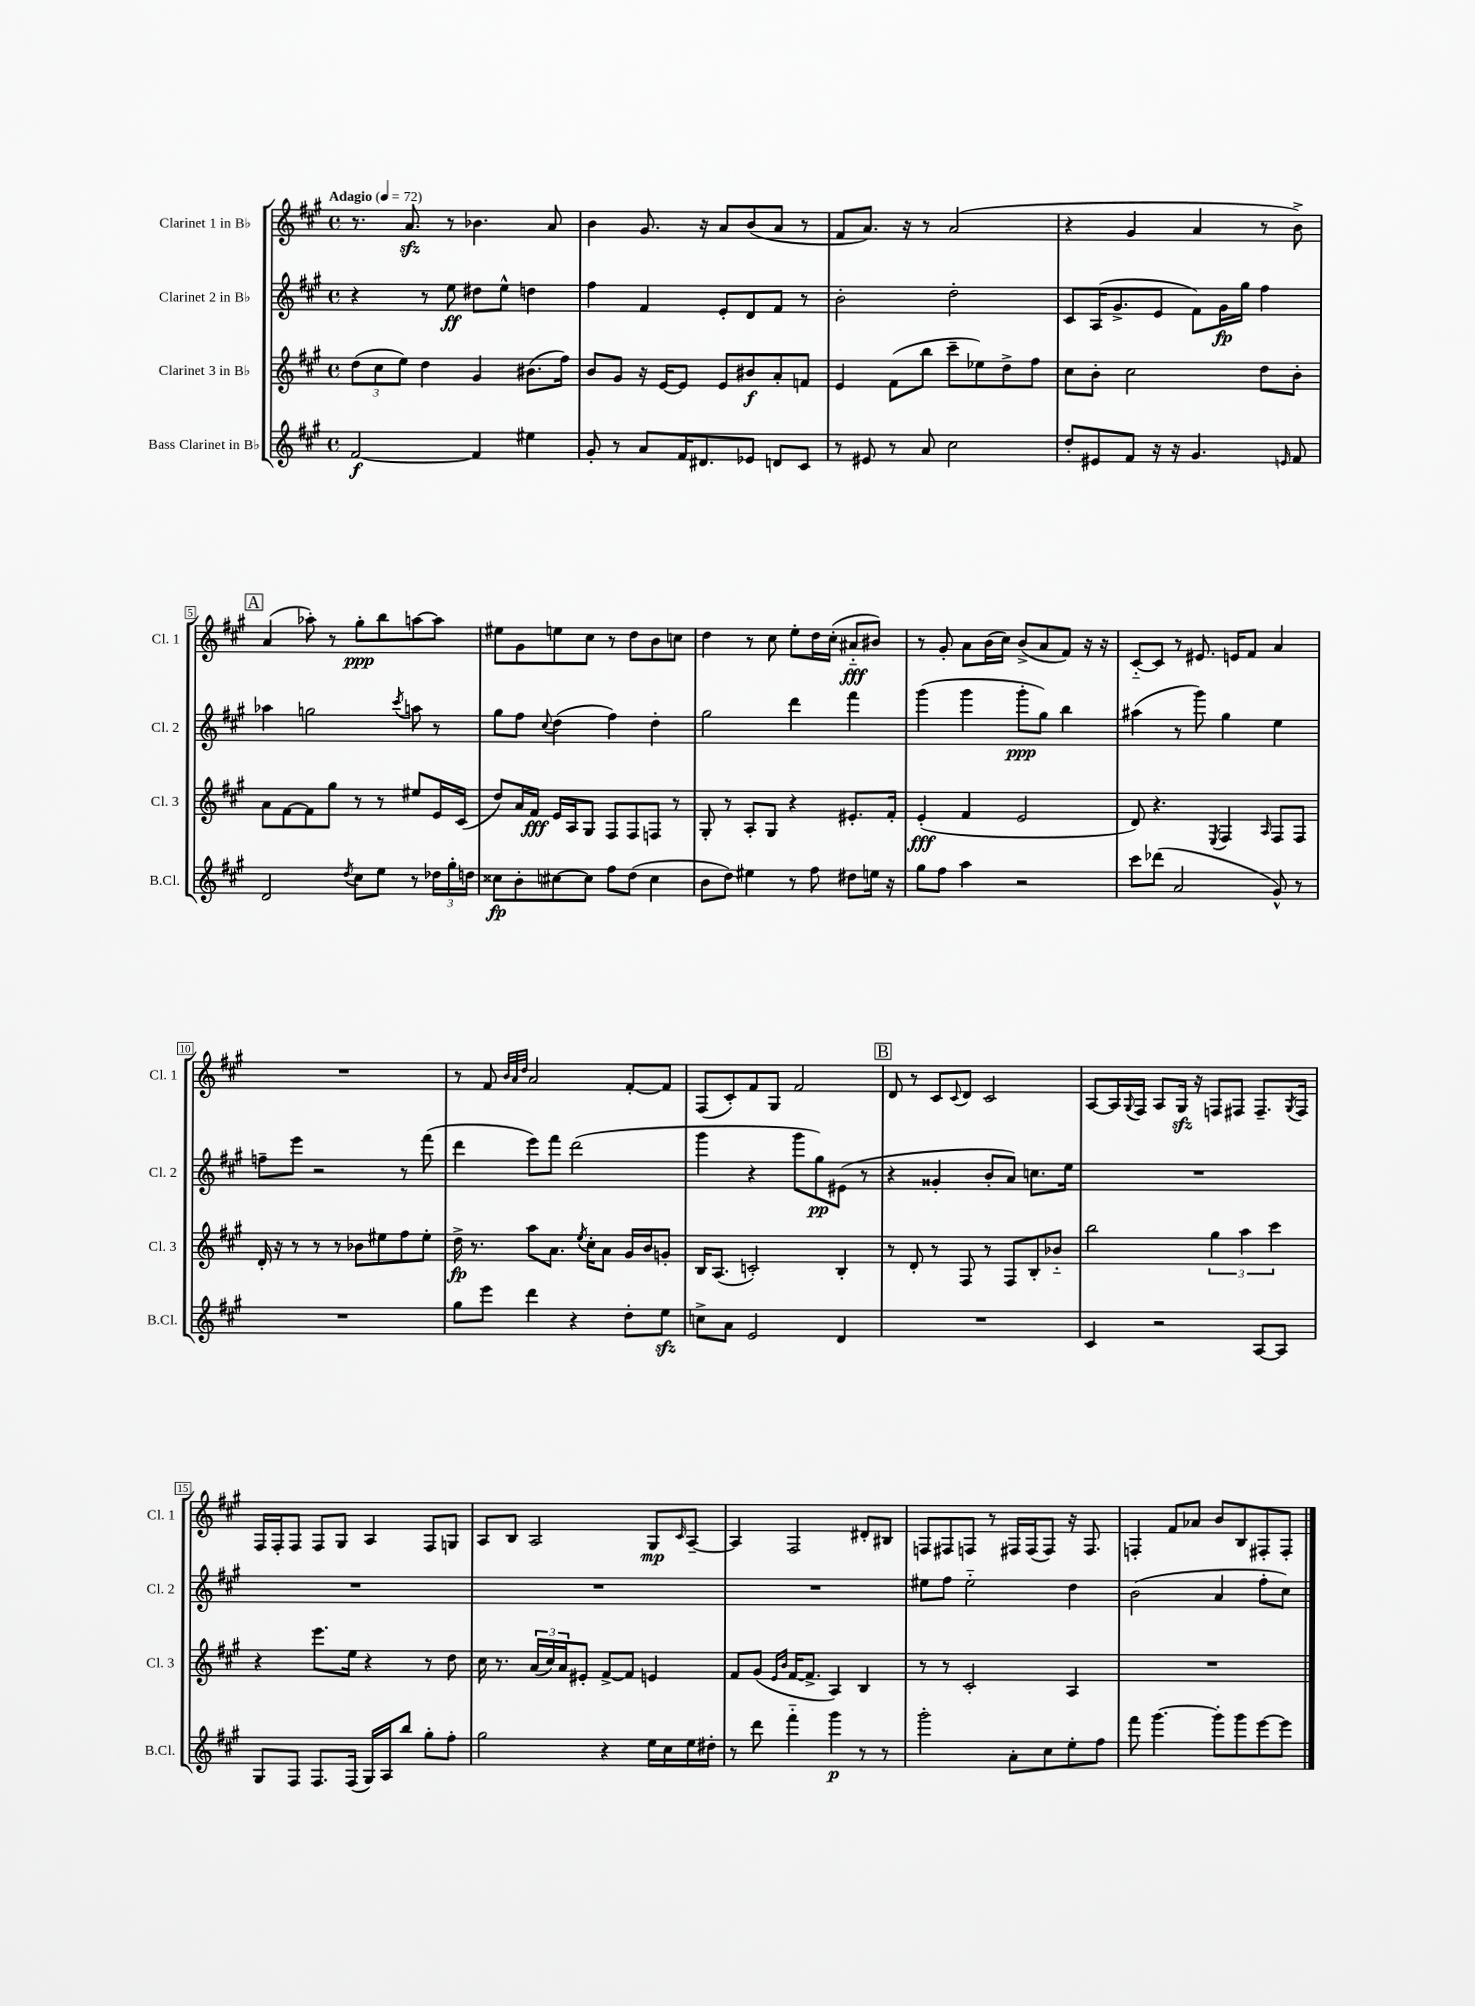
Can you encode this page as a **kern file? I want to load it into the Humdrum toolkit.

**kern	**kern	**kern	**kern
*staff4	*staff3	*staff2	*staff1
*clefG2	*clefG2	*clefG2	*clefG2
*k[f#c#g#]	*k[f#c#g#]	*k[f#c#g#]	*k[f#c#g#]
*M4/4	*M4/4	*M4/4	*M4/4
*met(c)	*met(c)	*met(c)	*met(c)
*MM72	*MM72	*MM72	*MM72
[2f#/	(12dd\L	4r	8.r
.	12cc#\	.	.
.	12ee\J)	.	.
.	.	.	8.a/
.	4dd\	8r	.
.	.	8ee\	8r
4f#/]	4g#/	8dd#\L	4.b-\
.	.	8ee^^\J	.
4ee#\	(8.b#\L	4dd\	.
.	.	.	8a/
.	16ff#\Jk)	.	.
=	=	=	=
8g#'/	8b/L	4ff#\	4b\
8r	8g#/J	.	.
8a/L	16r	4f#/	8.g#/
.	[16e/LK	.	.
16f#/K	8e/]J	.	.
8.d#/	.	.	16r
.	8e/L	8e'/L	8a/L
8e-/J	8b#/	8d/	(8b/
8d/L	8a'/	8f#/J	8a/J
8c#/J	8f/J	8r	8r
=	=	=	=
8r	4e/	2b'\	8f#/L
8e#/	.	.	8.a/J)
8r	(8f#\L	.	.
.	.	.	16r
8a/	8bb\J	.	8r
2cc#\	8ccc#~\L	2dd'\	(2a/
.	8ee-\)	.	.
.	8dd^\	.	.
.	8ff#\J	.	.
=	=	=	=
8dd'/L	8cc#\L	8c#/L	4r
8e#/	8b'\J	(16A/K	.
.	.	8.g#^/	.
8f#/J	2cc#\	.	4g#/
16r	.	8e/J	.
16r	.	.	.
4.g#/	.	8f#\L)	4a/
.	.	16g#\L	.
.	.	16gg#\JJ	.
.	8dd\L	4ff#\	8r
16qqe/	.	.	.
8f#/	8b'\J	.	8b^\)
=	=	=	=
2d/	8a\L	4aa-\	(4a/
.	[8f#\	.	.
.	8f#\]	2gg\	8aa-'\)
.	8gg#\J	.	8r
8qdd/	.	.	.
8cc#\L	8r	.	8gg#'\L
8ee\J	8r	.	8bb\
.	.	8qccc#/	.
8r	8ee#/L	8aa\	[8aa\
24dd-\LL	16e/L	8r	8aa\]J
24gg#'\	.	.	.
.	(16c#/JJ	.	.
24dd\JJ	.	.	.
=	=	=	=
8cc##\L	8dd/L)	8gg#\L	8ee#\L
8b'\	16a/L	8ff#\J	8g#\
.	16f#/JJ	.	.
.	.	8qqcc#/	.
[8cc#\	16e/LL	(4dd\	8ee\
.	16A/J	.	.
8cc#\]J	8G#/J	.	8cc#\J
8ff#\L	8F#/L	4ff#\)	8r
(8dd\J	8F#/	.	8dd\L
4cc#\	8F/J	4dd'\	8b\
.	8r	.	8cc\J
=	=	=	=
8b\L	8G#'/	2gg#\	4dd\
8dd\J)	8r	.	.
4ee#\	8A'/L	.	8r
.	8G#/J	.	8cc#\
8r	4r	4ddd\	8ee'\L
8ff#\	.	.	16dd\L
.	.	.	(16cc#'\JJ
8dd#\L	8.e#'/L	4fff#\	8a#'~/L
16ee\Jk	.	.	8b#/J)
16r	16f#'/Jk	.	.
=	=	=	=
8gg#\L	(4e'/	(4ggg#\	8r
8ff#\J	.	.	8g#'/
4aa\	4f#/	4ggg#\	8a\L
.	.	.	(16b\L
.	.	.	16cc#\JJ)
2r	2e/	8ggg#'\L	(8b^/L
.	.	8gg#\J)	8a/
.	.	4bb\	8f#/J)
.	.	.	16r
.	.	.	16r
=	=	=	=
8ccc#\L	8d/)	(4aa#\	[8c#'~/L
(8ddd-\J	4.r	.	8c#/]J
2a/	.	8r	8r
.	.	8ggg#\)	8.e#/
.	8qE/	.	.
.	4F#/	4gg#\	.
.	.	.	16e/LK
.	.	.	8f#/J
.	16qqA/	.	.
8g#^^/)	8F#/L	4ee\	4a/
8r	8F#/J	.	.
=	=	=	=
1r	16d'/	8ff~\L	1r
.	16r	.	.
.	8r	8eee\J	.
.	8r	2r	.
.	8r	.	.
.	8b-\L	.	.
.	8ee#\	.	.
.	8ff#\	8r	.
.	8ee#'\J	(8fff#\	.
=	=	=	=
8gg#\L	16dd^\	4ddd\	8r
.	8.r	.	.
8eee\J	.	.	8f#/
.	.	.	32qqb/LLL
.	.	.	32qqa/
.	.	.	32qqdd/JJJ
4ddd\	8aa\L	8eee\L)	2a/
.	8.a\J	8fff#\J	.
4r	.	(2ddd\	.
.	8qee/	.	.
.	16cc#'\LK	.	.
.	8a\J	.	.
8dd'\L	16g#/LL	.	[8f#'/L
.	16b/J	.	.
8ee\J	8g'/J	.	8f#/]J
=	=	=	=
8cc^\L	16B/LK	4ggg#\	(8F#/L
.	(8.A/J	.	.
8a\J	.	.	8c#'/)
2e/	2c'/)	4r	8f#/
.	.	.	8G#/J
.	.	8ggg#\L	2f#/
.	.	8gg#\)	.
4d/	4B'/	(8e#\J	.
.	.	8r	.
=	=	=	=
1r	8r	4r	8d/
.	8d'/	.	8r
.	8r	4g##'/	8c#/L
.	.	.	8qqc#/
.	8F#/	.	8d/J
.	8r	8b'/L	2c#/
.	8F#/L	8a/J)	.
.	8B'/	8.cc\L	.
.	8b-'~/J	.	.
.	.	16ee\Jk	.
=	=	=	=
4c#/	2bb\	1r	[8A/L
.	.	.	16A/]L
.	.	.	8qqG#/
.	.	.	16F#/JJ
2r	.	.	8A/L
.	.	.	16G#/Jk
.	.	.	16r
.	6gg#\	.	8F/L
.	.	.	8F#/J
.	6aa\	.	.
[8A/L	.	.	8.F#~/L
.	6ccc#\	.	.
8A/]J	.	.	.
.	.	.	8qG#/
.	.	.	16F#/Jk
=	=	=	=
8G#/L	4r	1r	16F#/LL
.	.	.	16F#'/J
8F#/J	.	.	8F#/J
8.F#/L	8.eee\L	.	8F#/L
.	.	.	8G#/J
(16F#/Jk	16ee\Jk	.	.
16G#/LL)	4r	.	4A/
16A/J	.	.	.
8bb/J	.	.	.
8gg#'\L	8r	.	8F#/L
8ff#'\J	8dd\	.	8G/J
=	=	=	=
2gg#\	16cc#\	1r	8A/L
.	8.r	.	.
.	.	.	8B/J
.	(24a/LL	.	2A/
.	24cc#/)	.	.
.	24a/J	.	.
.	8e#'/J	.	.
4r	[8f#^/L	.	.
.	8f#/]J	.	.
16ee\LL	4e/	.	8G#/L
16cc#\	.	.	.
.	.	.	16qqc#/
16ee\	.	.	[8A~/J
16dd#'\JJ	.	.	.
=	=	=	=
8r	8f#/L	1r	4A/]
8ddd\	(8g#/J	.	.
.	16qqe/LL	.	.
.	16qqb/JJ	.	.
4fff#'~\	[16f#/LK	.	2F#/
.	8.f#^/]J	.	.
4ggg#\	4A/)	.	.
8r	4B/	.	8d#'/L
8r	.	.	8B#/J
=	=	=	=
2ggg#'\	8r	8ee#\L	8F/L
.	8r	8ff#\J	8F#/
.	2c#'/	2ee#'~\	8F/J
.	.	.	8r
8a'\L	.	.	16F#/LL
.	.	.	(16F#/J
8cc#\	.	.	8F#/J)
8ee'\	4A/	4dd\	16r
.	.	.	8.F#/
8ff#\J	.	.	.
=	=	=	=
8fff#\	1r	(2b\	4F'/
[4.ggg#\	.	.	.
.	.	.	8f#/L
.	.	.	8a-/J
8ggg#'\]L	.	4a/	8b/L
8ggg#\	.	.	8B/
[8eee\	.	8ff#'\L	8F#'/
8eee\]J	.	8cc#\J)	8F#'/J
==	==	==	==
*-	*-	*-	*-
